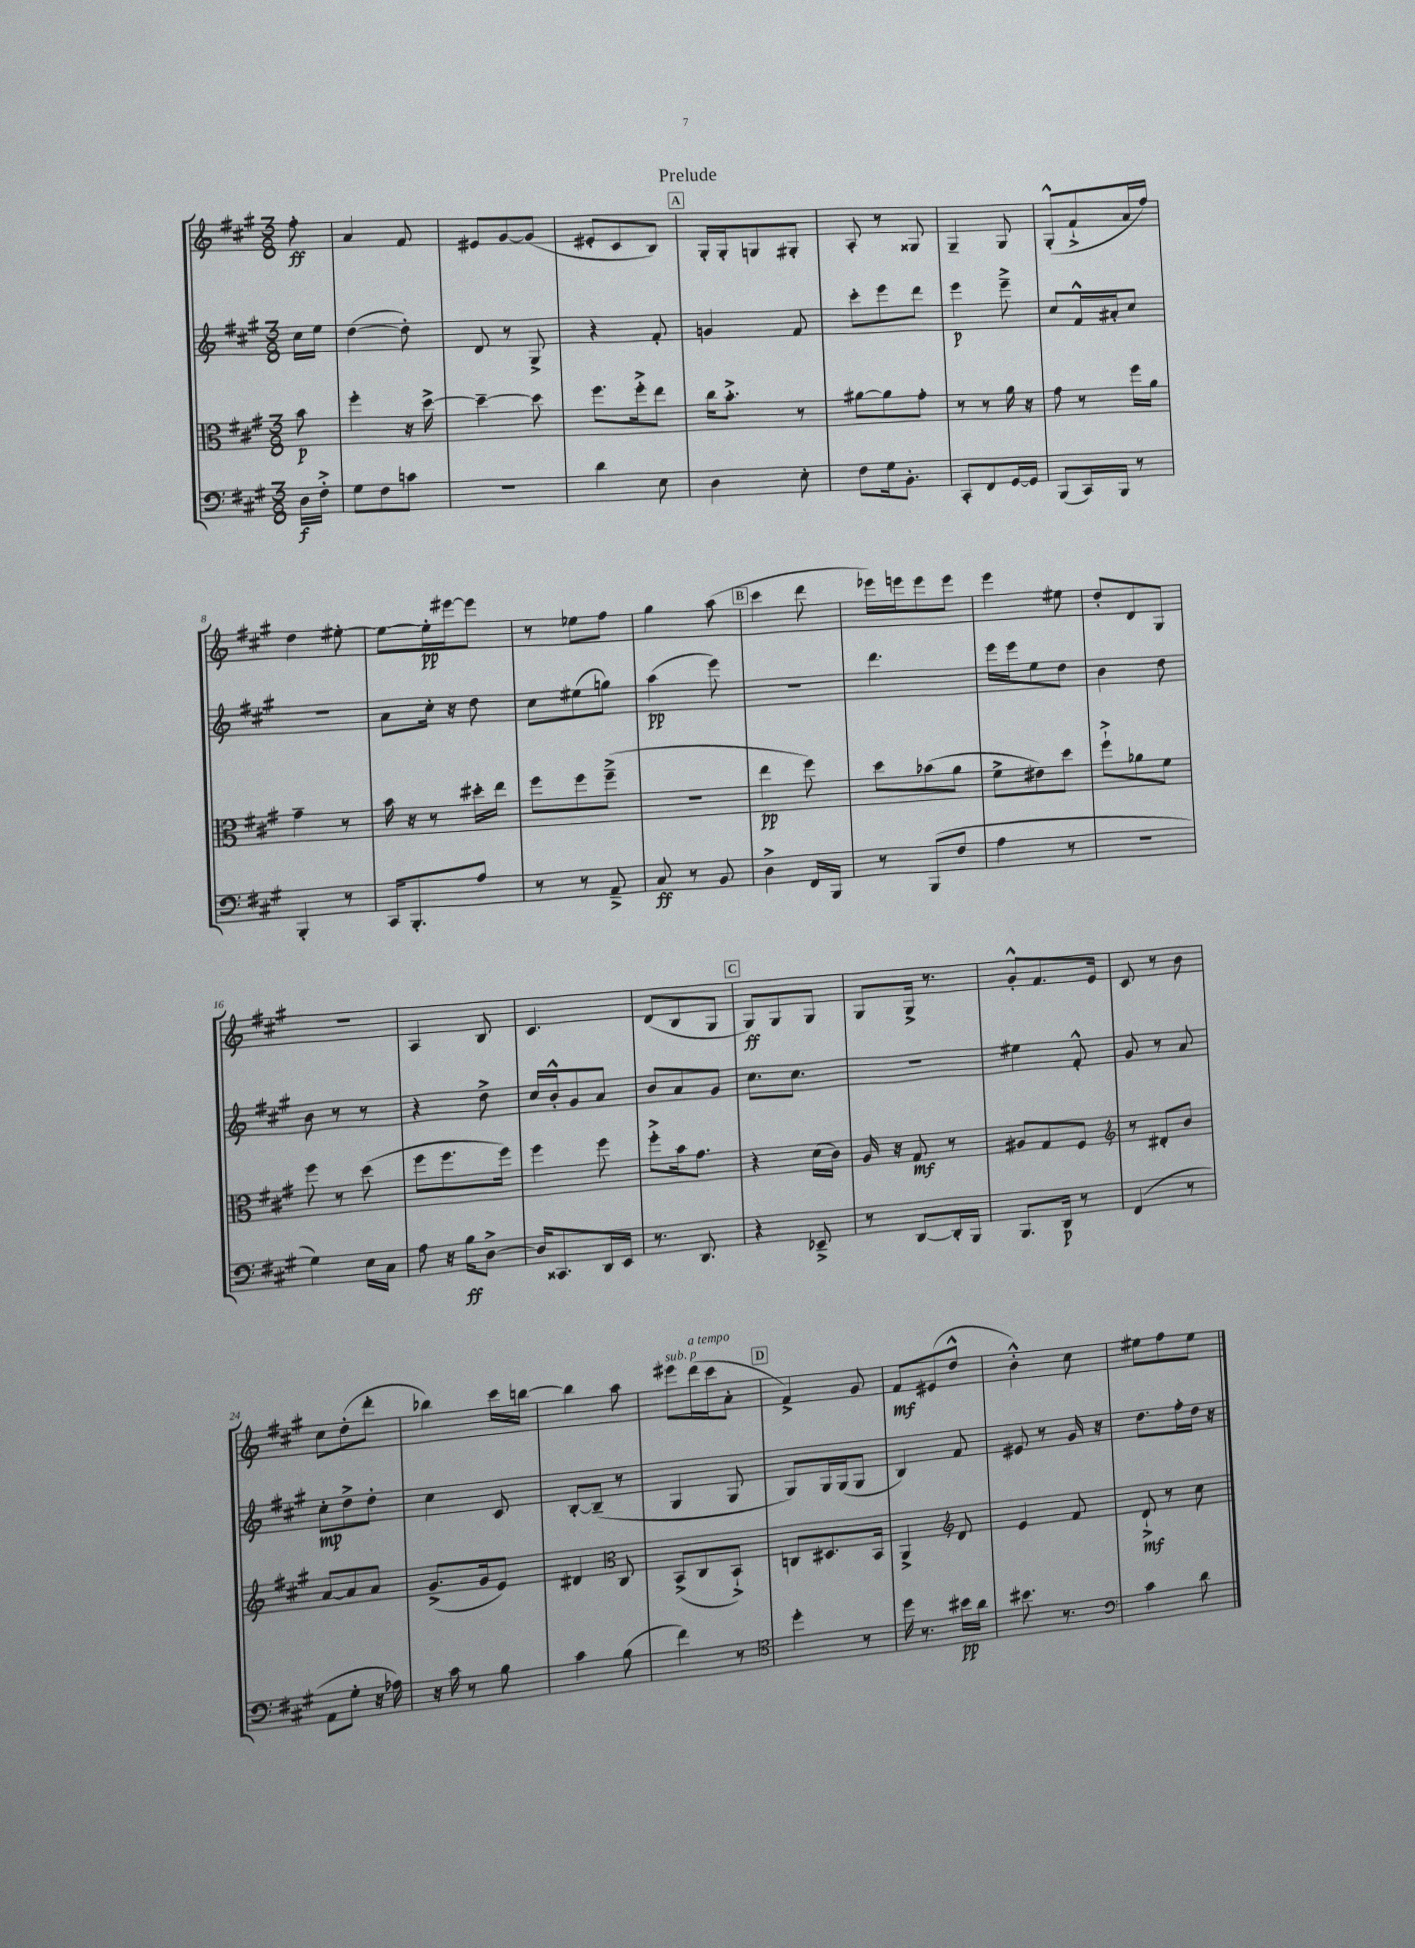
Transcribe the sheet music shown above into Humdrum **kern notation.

**kern	**dynam	**kern	**dynam	**kern	**dynam	**kern	**dynam
*part4	*part4	*part3	*part3	*part2	*part2	*part1	*part1
*staff4	*staff4	*staff3	*staff3	*staff2	*staff2	*staff1	*staff1
*clefF4	*	*clefC3	*	*clefG2	*	*clefG2	*
*k[f#c#g#]	*	*k[f#c#g#]	*	*k[f#c#g#]	*	*k[f#c#g#]	*
*M3/8	*	*M3/8	*	*M3/8	*	*M3/8	*
=	=	=	=	=	=	=	=
16D\LL	f	8b\	p	16cc#\LL	.	8ff#'\	ff
16F#'^\JJ	.	.	.	16ee\JJ	.	.	.
=1	=1	=1	=1	=1	=1	=1	=1
8G#\L	.	4ff#'\	.	([4dd\	.	4a/	.
8F#\	.	.	.	.	.	.	.
8cn\J	.	16r	.	8dd'\])	.	8f#/	.
.	.	[16dd^\	.	.	.	.	.
=2	=2	=2	=2	=2	=2	=2	=2
4.r	.	4dd~\_	.	8d/	.	8e#X/L	.
.	.	.	.	8r	.	[8g#/	.
.	.	8dd\]	.	8G#^/	.	(8g#/J]	.
=3	=3	=3	=3	=3	=3	=3	=3
4d\	.	8.ff#\L	.	4r	.	8e#X'/L	.
.	.	.	.	.	.	8c#/	.
.	.	16ff#'^\k	.	.	.	.	.
8E\	.	8ee\J	.	8f#'/	.	8B/J)	.
!!LO:REH:place=s1:t=A
=4	=4	=4	=4	=4	=4	=4	=4
4D\	.	16cc#\KL	.	4gn/	.	16G#'/LL	.
.	.	8.b'^\J	.	.	.	16G#'/J	.
.	.	.	.	.	.	8Gn/	.
8E'\	.	8r	.	8f#/	.	8G#X'/J	.
=5	=5	=5	=5	=5	=5	=5	=5
8F#\L	.	[8a#X\L	.	8ccc#'\L	.	8A'/	.
16G#\k	.	8a#\]	.	8eee\	.	8r	.
8.BB'\J	.	.	.	.	.	.	.
.	.	8g#'\J	.	8ddd\J	.	8G##X/	.
=6	=6	=6	=6	=6	=6	=6	=6
8CC#'/L	.	8r	.	4eee\	p	4G#~/	.
8FF#/	.	8r	.	.	.	.	.
[16GG#/L	.	16a\	.	8eee~^\	.	8G#/	.
16GG#/JJ]	.	16r	.	.	.	.	.
=7	=7	=7	=7	=7	=7	=7	=7
(8BBB/L	.	8g#\	.	8cc#/L	.	(8G#'^^/L	.
16CC#/L)	.	8r	.	16f#^^/L	.	8f#`^/	.
16BBB/JJ	.	.	.	16a#X'/J	.	.	.
8r	.	16ff#\LL	.	8cc#/J	.	16a/L	.
.	.	16a\JJ	.	.	.	16ff#/JJ)	.
!!LO:LB:g=z
=8	=8	=8	=8	=8	=8	=8	=8
4BBB'/	.	4g#~\	.	4.r	.	4dd\	.
8r	.	8r	.	.	.	[8ee#X'\	.
=9	=9	=9	=9	=9	=9	=9	=9
16CC#/KL	.	16b\	.	8a\L	.	8ee#\L_	.
8.BBB'/	.	16r	.	.	.	.	.
.	.	8r	.	16cc#'\Jk	.	16ee#'\L]	pp
.	.	.	.	16r	.	[16eee#X\J	.
8A/J	.	16dd#X'\LL	.	8dd\	.	8eee#\J]	.
.	.	16ee\JJ	.	.	.	.	.
=10	=10	=10	=10	=10	=10	=10	=10
8r	.	8ff#\L	.	8cc#\L	.	8r	.
8r	.	8ff#\	.	(8ee#X\	.	8ee-X\L	.
8AA~^/	.	(8ff#~^\J	.	8ggn\J)	.	8ff#\J	.
=11	=11	=11	=11	=11	=11	=11	=11
8C#/	ff	4.r	.	(4aa\	pp	4gg#\	.
8r	.	.	.	.	.	.	.
8BB/	.	.	.	8eee\)	.	(8aa\	.
!!LO:REH:place=s1:t=B
=12	=12	=12	=12	=12	=12	=12	=12
4D^\	.	4ee\	pp	4.r	.	4ccc#\	.
16FF#/LL	.	8ff#\)	.	.	.	8ddd\	.
16BBB/JJ	.	.	.	.	.	.	.
=13	=13	=13	=13	=13	=13	=13	=13
8r	.	8dd\L	.	4.ddd\	.	16eee-X\LL)	.
.	.	.	.	.	.	16eeen\J	.
(8BBB/L	.	(8b-X\	.	.	.	8eee\	.
8F#/J	.	8a\J	.	.	.	8eee\J	.
=14	=14	=14	=14	=14	=14	=14	=14
4A\	.	8f#^\L	.	16eee\LL	.	4eee\	.
.	.	.	.	16eee\J	.	.	.
.	.	8e#X\)	.	8ee\	.	.	.
8r	.	8dd\J	.	8dd\J	.	8ee#X\	.
=15	=15	=15	=15	=15	=15	=15	=15
4.r	.	8ff#`^\L	.	4b\	.	8dd'/L	.
.	.	8a-X\	.	.	.	8d/	.
.	.	8f#\J	.	8dd\	.	8G#/J	.
!!LO:LB:g=z
=16	=16	=16	=16	=16	=16	=16	=16
4G#\)	.	8ff#\	.	8b\	.	4.r	.
.	.	8r	.	8r	.	.	.
16E\LL	.	(8dd\	.	8r	.	.	.
16C#\JJ	.	.	.	.	.	.	.
=17	=17	=17	=17	=17	=17	=17	=17
8A\	.	8ff#\L	.	4r	.	4A/	.
16r	.	8.ff#\	.	.	.	.	.
16B\KL	ff	.	.	.	.	.	.
[8D^\J	.	.	.	8dd^\	.	8B/	.
.	.	16ff#\Jk)	.	.	.	.	.
=18	=18	=18	=18	=18	=18	=18	=18
16D/KL]	.	4ff#\	.	16cc#/LL	.	4.c#/	.
8.CC##X/	.	.	.	16b'^^/J	.	.	.
.	.	.	.	8g#/	.	.	.
16DD/L	.	8ff#\	.	8a/J	.	.	.
16EE/JJ	.	.	.	.	.	.	.
=19	=19	=19	=19	=19	=19	=19	=19
8.r	.	8ff#'^\L	.	8b/L	.	(8d/L	.
.	.	16b\k	.	8a/	.	8B/	.
8.DD/	.	8.g#\J	.	.	.	.	.
.	.	.	.	8g#/J	.	8G#/J	.
!!LO:REH:place=s1:t=C
=20	=20	=20	=20	=20	=20	=20	=20
4r	.	4r	.	8.cc#\L	.	8G#/L)	ff
.	.	.	.	.	.	8G#/	.
.	.	.	.	8.cc#\J	.	.	.
8EE-X~^/	.	(16d\LL	.	.	.	8G#/J	.
.	.	16c#\JJ)	.	.	.	.	.
=21	=21	=21	=21	=21	=21	=21	=21
8r	.	16A/	.	4.r	.	8G#/L	.
.	.	16r	.	.	.	.	.
[8DD/L	.	8G#/	mf	.	.	16G#^/Jk	.
.	.	.	.	.	.	8.r	.
16DD'/L]	.	8r	.	.	.	.	.
16BBB/JJ	.	.	.	.	.	.	.
=22	=22	=22	=22	=22	=22	=22	=22
8.BBB/L	.	8A#X/L	.	4ee#X\	.	8g#'^^/L	.
.	.	8G#/	.	.	.	8.f#/	.
16DD/Jk	p	.	.	.	.	.	.
8r	.	8F#/J	.	8f#'^^/	.	.	.
.	.	.	.	.	.	16e/Jk	.
=23	=23	=23	=23	=23	=23	=23	=23
*	*	*clefG2	*	*	*	*	*
(4FF#/	.	8r	.	8g#/	.	8c#/	.
.	.	8d#X'/L	.	8r	.	8r	.
8r	.	8b/J	.	8a/	.	8b\	.
!!LO:LB:g=z
=24	=24	=24	=24	=24	=24	=24	=24
8AA\L	.	[8a/L	.	8cc#'\L	mp	8cc#\L	.
8G#'\J	.	8a/]	.	8dd^\	.	(8dd'\	.
16r	.	8a/J	.	8dd'\J	.	8ddd'\J	.
16A-X\)	.	.	.	.	.	.	.
=25	=25	=25	=25	=25	=25	=25	=25
16r	.	(8.g#^/L	.	4cc#\	.	4bb-X\)	.
16c#\	.	.	.	.	.	.	.
8r	.	.	.	.	.	.	.
.	.	16g#/k	.	.	.	.	.
8B\	.	8e/J)	.	8c#/	.	16ccc#\LL	.
.	.	.	.	.	.	[16bbn\JJ	.
=26	=26	=26	=26	=26	=26	=26	=26
4c#\	.	4d#X/	.	[8B'/L	.	4bb\]	.
.	.	.	.	(8B~/J]	.	.	.
*	*	*clefC3	*	*	*	*	*
(8B\	.	8C#/	.	8r	.	8aa\	.
=27	=27	=27	=27	=27	=27	=27	=27
!	!	!	!	!	!	!LO:TX:a:i:t=sub. p	!
4f#\)	.	(8BB^/L	.	4G#/	.	8eee#X\L	.
!	!	!	!	!	!	!LO:TX:a:i:t=a tempo	!
.	.	8C#/	.	.	.	(16ddd\L	.
.	.	.	.	.	.	16ccc#\J	.
8r	.	8BB`^/J)	.	8G#/	.	8a'\J	.
!!LO:REH:place=s1:t=D
=28	=28	=28	=28	=28	=28	=28	=28
*clefC4	*	*	*	*	*	*	*
4dd'\	.	8Cn/L	.	8G#/L)	.	4f#^/)	.
.	.	8.D#X/	.	16G#/L	.	.	.
.	.	.	.	(16G#/J	.	.	.
8r	.	.	.	8G#/J	.	8g#/	.
.	.	16BB/Jk	.	.	.	.	.
=29	=29	=29	=29	=29	=29	=29	=29
16dd\	.	4AA^/	.	4B/)	.	8f#/L	mf
8.r	.	.	.	.	.	.	.
.	.	.	.	.	.	(8e#X/	.
*	*	*clefG2	*	*	*	*	*
16b#X\LL	pp	8d/	.	8f#/	.	8dd^^/J	.
16a\JJ	.	.	.	.	.	.	.
=30	=30	=30	=30	=30	=30	=30	=30
8.b#X\	.	4e/	.	8e#X/	.	4b'^^\)	.
.	.	.	.	8r	.	.	.
8.r	.	.	.	.	.	.	.
.	.	8f#/	.	16g#/	.	8cc#\	.
.	.	.	.	16r	.	.	.
=31	=31	=31	=31	=31	=31	=31	=31
*clefF4	*	*	*	*	*	*	*
4c#\	.	8d`^/	mf	8.dd\L	.	8ee#X\L	.
.	.	8r	.	.	.	8ff#\	.
.	.	.	.	16ff#'\L	.	.	.
8d\	.	8cc#\	.	16dd\JJ	.	8ee#\J	.
.	.	.	.	16r	.	.	.
==	==	==	==	==	==	==	==
*-	*-	*-	*-	*-	*-	*-	*-
